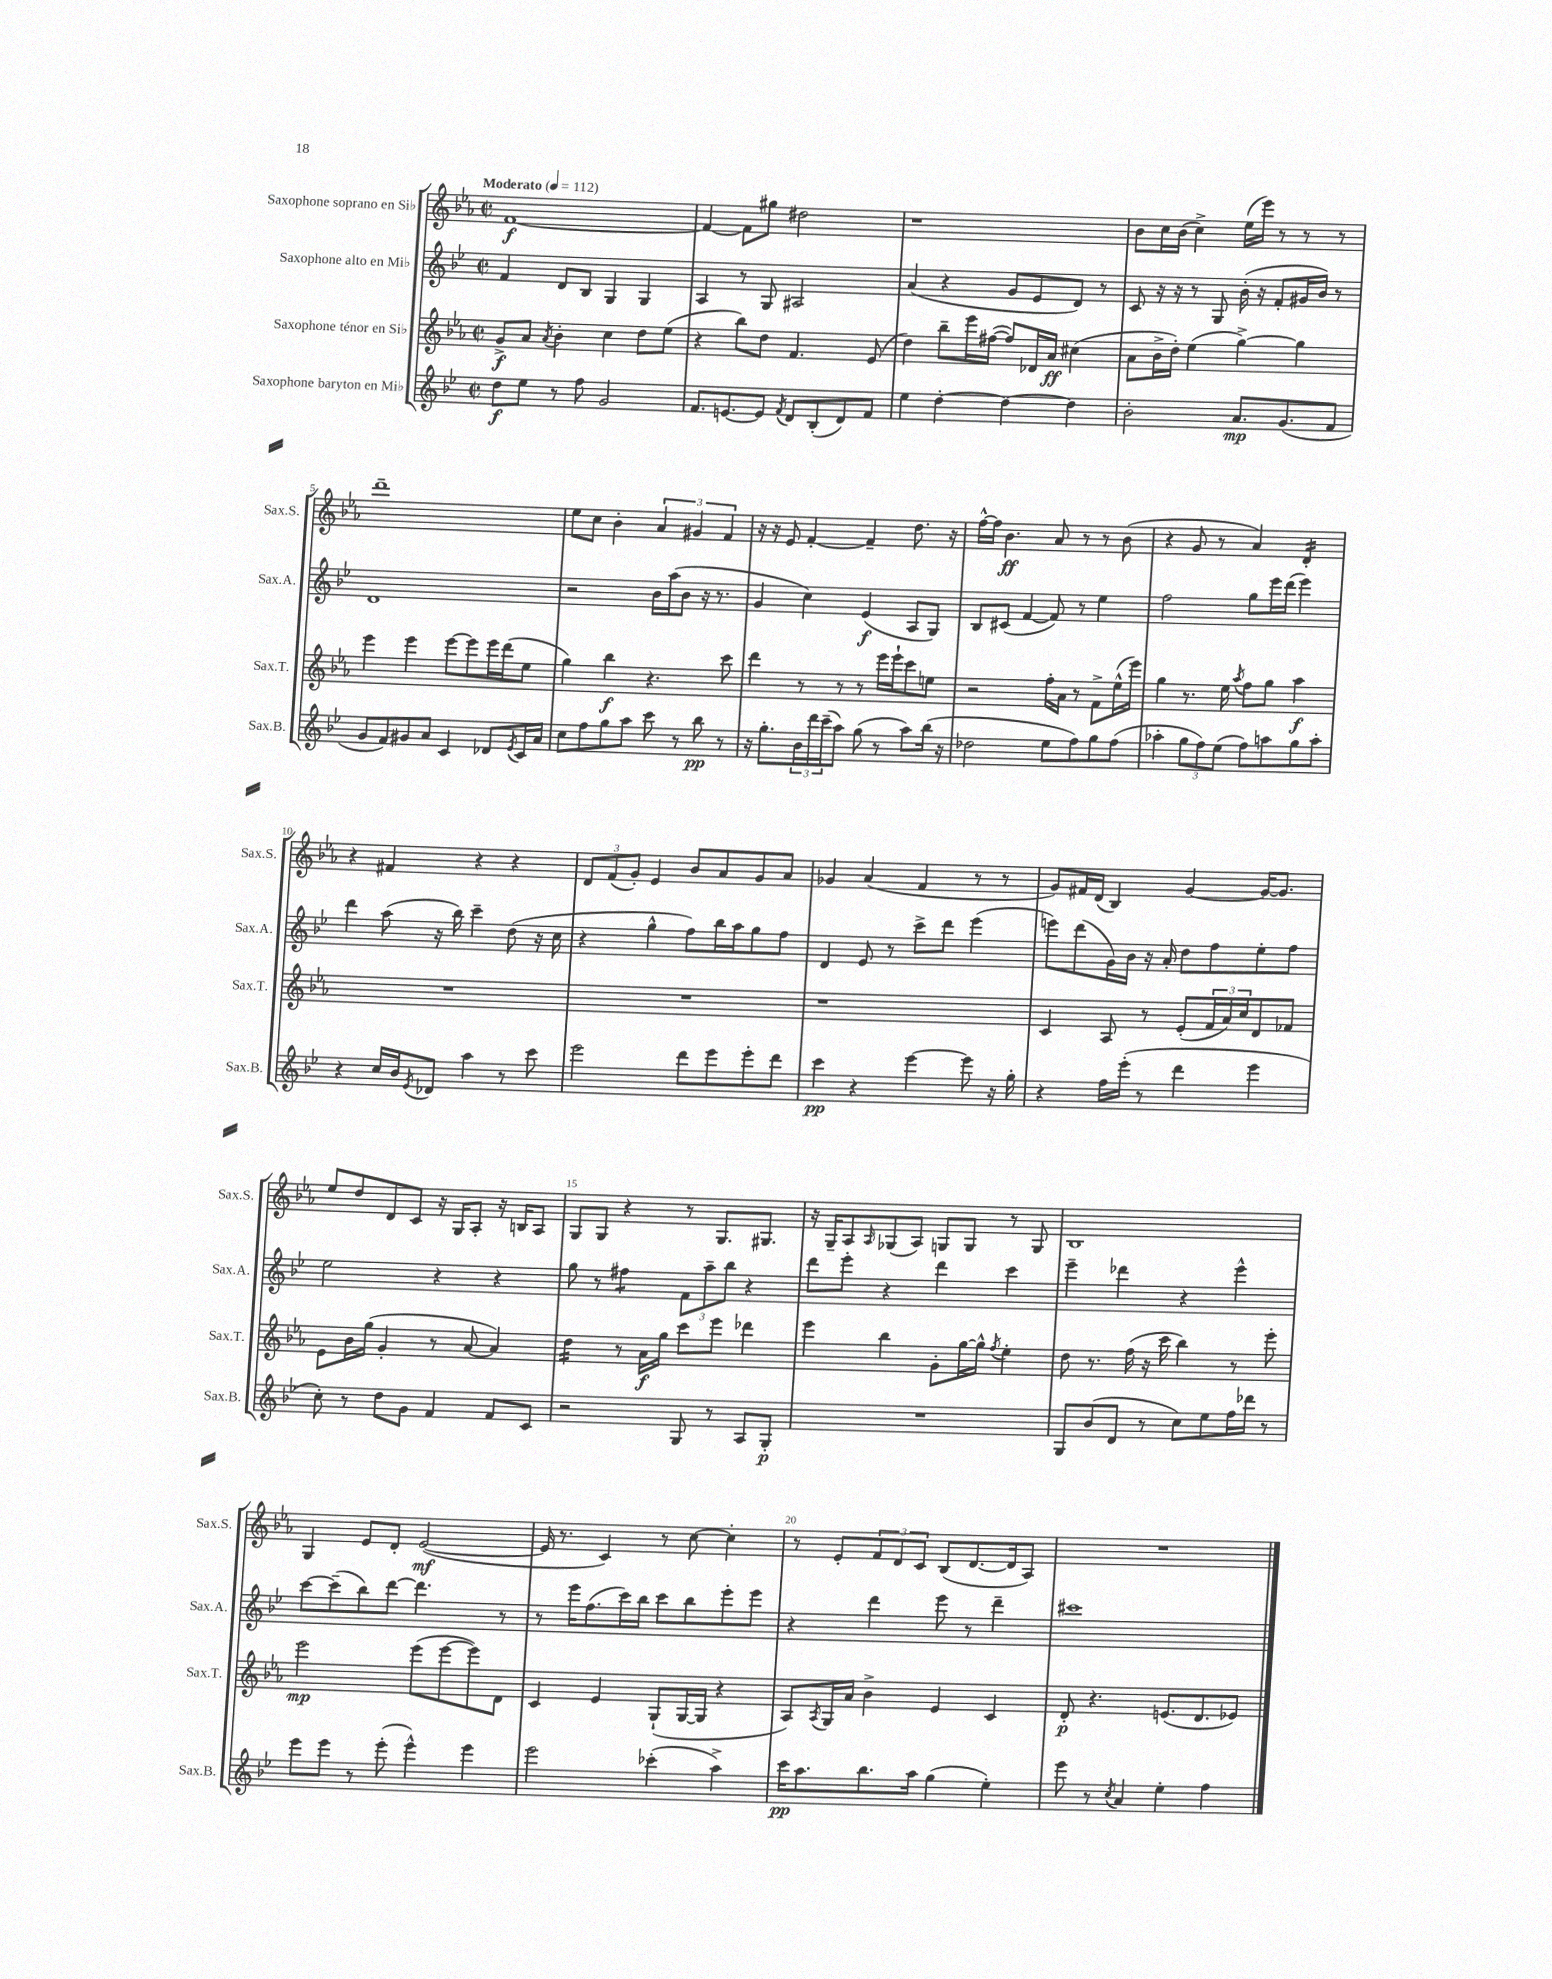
<<
\new StaffGroup <<
\new Staff = "s0" \with { instrumentName = "Saxophone soprano en Sib" shortInstrumentName = "Sax.S." } {
    \clef treble \key ees \major \defaultTimeSignature \time 2/2 \tempo "Moderato" 4 = 112
    f'1~\f |
    f'4~ f'8 gis''8 dis''2 |
    r1 |
    bes'8 c''16 bes'16( c''4->) ees''16( ees'''16) r8 r8 r8 |
    d'''1-- |
    ees''8 c''8 bes'4-. \tuplet 3/2 { aes'4 gis'4 f'4 } |
    r16 r16 ees'8 f'4~-. f'4-- d''8. r16 |
    f''16~-^ f''16 bes'4.\ff aes'8 r8 r8 bes'8( |
    r4 g'8 r8 aes'4) d'4:16-. |
    r4 fis'4 r4 r4 |
    \tuplet 3/2 { d'8 f'8( g'8-.) } ees'4 bes'8 aes'8 g'8 aes'8 |
    ges'4 aes'4( f'4 r8 r8 |
    g'8) fis'16 d'16( bes4) g'4~ g'16~ g'8. |
    ees''8 d''8 d'8 c'8 r16 g16 aes8-. r16 b16 aes8 |
    g8 g8 r4 r8 g8. gis8. |
    r16 g16-- aes8 \grace { aes16 } ges8( aes8) g8 g8 r8 g8 |
    bes1 |
    g4 ees'8 d'8-. ees'2~\mf( |
    ees'16 r8. c'4) r8 c''8~ c''4-. |
    r8 ees'8-. \tuplet 3/2 { f'8 d'8 c'8 } bes8( d'8.~ d'16 aes8) |
    R1 \bar "|." |
}
\new Staff = "s1" \with { instrumentName = "Saxophone alto en Mib" shortInstrumentName = "Sax.A." } {
    \clef treble \key bes \major \defaultTimeSignature \time 2/2
    f'4 d'8 bes8 g4 g4 |
    a4 r8 g8 ais2 |
    a'4( r4 g'8 ees'8 d'8) r8 |
    c'8 r16 r16 r8 g8 bes'16-.( r16 f'8-. gis'16 bes'16) r8 |
    d'1 |
    r2 bes'16 a''16( bes'8 r16 r8. |
    g'4 c''4) ees'4\f( a8 g8) |
    bes8 cis'8( f'4~ f'8) r8 ees''4 |
    f''2 g''8 ees'''16 d'''16( ees'''4) |
    d'''4 a''8( r16 bes''16) c'''4-- d''8( r16 c''16 |
    r4 g''4-^ f''8) bes''16 a''16 g''8 f''8 |
    d'4 ees'8 r8 c'''8-> d'''8 ees'''4( |
    e'''8) d'''8( g'16) bes'16 r16 a'16-. d''8 f''8 ees''8-. f''8 |
    ees''2 r4 r4 |
    g''8 r8 fis''4:8 \tuplet 3/2 { f'8 a''8-- bes''8 } r4 |
    d'''8 ees'''8-. r4 d'''4 c'''4 |
    ees'''4-- des'''4 r4 ees'''4-^ |
    c'''8~ c'''8--( bes''8) d'''8~ d'''4. r8 |
    r8 ees'''16 f''8.( c'''16) bes''16 c'''8 bes''8 ees'''8-. ees'''8 |
    r4 d'''4 ees'''8 r8 d'''4-- |
    cis'''1 \bar "|." |
}
\new Staff = "s2" \with { instrumentName = "Saxophone ténor en Sib" shortInstrumentName = "Sax.T." } {
    \clef treble \key ees \major \defaultTimeSignature \time 2/2
    g'8->\f aes'8 \acciaccatura { aes'8 } bes'4-. c''4 d''8 ees''8( |
    r4 bes''8) d''8 f'4. ees'8( |
    d''4) bes''8-- ees'''16 fis''16~( fis''8) des'16 aes'16\ff cis''4( |
    aes'8 bes'16-> d''16-.) ees''4( g''4~->) g''4 |
    ees'''4 ees'''4 ees'''8~ ees'''8 ees'''16 d'''16( ees''8 |
    g''4) bes''4\f r4. c'''8 |
    d'''4 r8 r8 r8 ees'''16 ees'''16-! c'''8 e''8 |
    r2 f''16-. aes'16 r8 f'8-> ees''16-^( ees'''16) |
    g''4 r8. ees''16 \acciaccatura { aes''8 } f''8 g''8 aes''4\f |
    R1 |
    R1 |
    r1 |
    c'4 aes8 r8 ees'8-.( \tuplet 3/2 { f'16 aes'16) c''16 } d'8 fes'8 |
    ees'8 bes'16 g''16( g'4-. r8 aes'8~ aes'4) |
    d''4:16 r8 aes'16\f g''16 c'''8 ees'''8 des'''4 |
    ees'''4 bes''4 g'8-. g''16~ g''16-^ \acciaccatura { f''8 } ees''4-. |
    d''8 r8. f''16( r16 c'''16 bes''4) r8 ees'''8-. |
    ees'''2\mp ees'''8( ees'''8~ ees'''8) d'8 |
    c'4 ees'4 g8-!( g16~ g16 r4 |
    aes8) \acciaccatura { aes8 } g16 aes'16 bes'4-> ees'4 c'4 |
    d'8-.\p r4. e'8.( d'8. ees'8) \bar "|." |
}
\new Staff = "s3" \with { instrumentName = "Saxophone baryton en Mib" shortInstrumentName = "Sax.B." } {
    \clef treble \key bes \major \defaultTimeSignature \time 2/2
    d''8\f ees''8 r8 f''8 g'2 |
    f'8. e'8.~ e'8 \acciaccatura { f'8 } d'8 bes8-.( d'8) f'8 |
    ees''4 d''4~-. d''4~ d''4 |
    bes'2-. a'8.\mp g'8.( f'8 |
    g'8 f'8) gis'8 a'8 c'4 des'8 \acciaccatura { ees'8 } c'16 a'16 |
    c''8 f''8 g''8 a''8 c'''8 r8 bes''8\pp r8 |
    r16 g''8.-. \tuplet 3/2 { bes'16 d'''16 c'''16--( } a''8) g''8( r8 a''8) bes''16( r16 |
    des''2 ees''8 f''8) g''8 f''8( |
    aes''4-. \tuplet 3/2 { g''8 f''8) ees''8( } f''8) a''8 g''8 a''8-. |
    r4 c''16 bes'16 \acciaccatura { ees'8 } des'8 a''4 r8 c'''8 |
    ees'''2 d'''8 ees'''8 ees'''8-. d'''8 |
    c'''4\pp r4 ees'''4~ ees'''8 r16 g''16-. |
    r4 f''16 ees'''16-.( r8 d'''4 ees'''4 |
    c''8-.) r8 d''8 g'8 f'4 f'8 c'8 |
    r2 g8 r8 a8 g8-.\p |
    R1 |
    g8 bes'8( d'8 r8 c''8) ees''8 f''16 des'''16 r8 |
    ees'''8 ees'''8 r8 ees'''8-.( ees'''4-^) ees'''4 |
    ees'''2 ces'''4-.( a''4->) |
    c'''16\pp a''8. bes''8. a''16 g''4( ees''4-.) |
    ees'''8 r8 \acciaccatura { c''8 } a'4 ees''4-. f''4 \bar "|." |
}
>>
>>
\layout { \context { \Score \override BarNumber.break-visibility = ##(#f #t #t) barNumberVisibility = #(every-nth-bar-number-visible 5) } }
